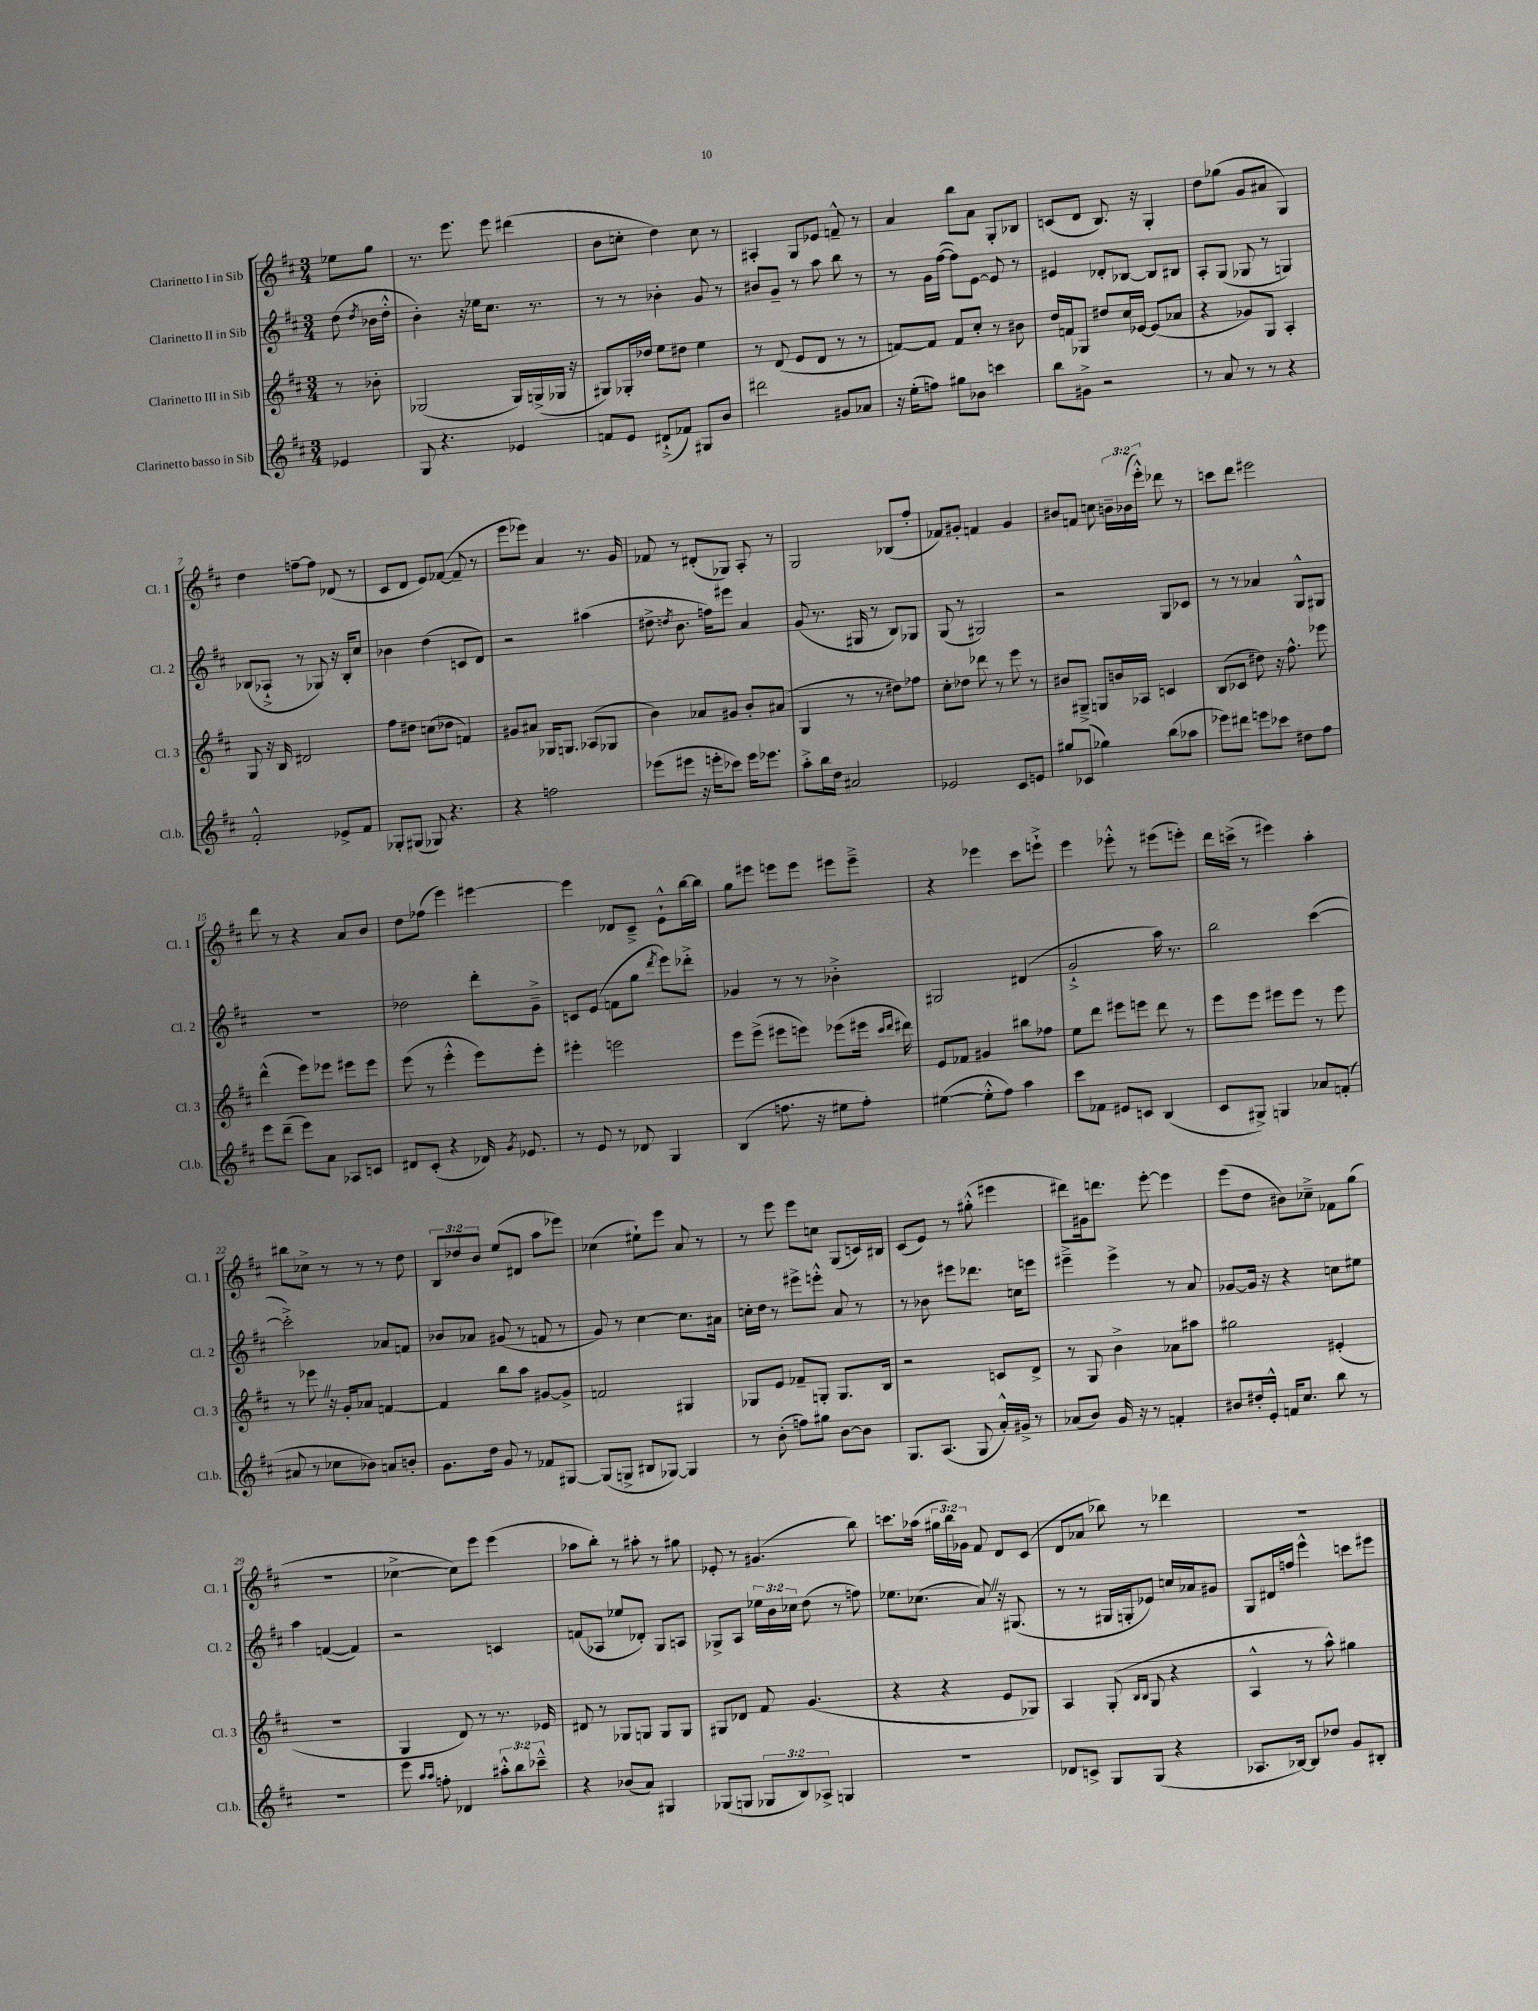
<<
\new StaffGroup <<
\new Staff = "s0" \with { instrumentName = "Clarinetto I in Sib" shortInstrumentName = "Cl. 1" } {
    \clef treble \key d \major \numericTimeSignature \time 3/4 \override Staff.TupletNumber.text = #tuplet-number::calc-fraction-text \partial 4
    \autoBeamOff ees''8[ g''8] |
    r8. e'''8. e'''8 dis'''4( |
    b'8[ c''8]-. d''4) c''8 r8 |
    ais4-. g8[ ees'8] f'8---^ r8 |
    a'4 b''8[ a'8] g8[-. bes8] |
    c'8[( d'8] b8.) r16 g4-. |
    d''8[ ges''8]( g'8[ ais'8] g4) |
    d''4 f''8[~-- f''8] des'8( r8 |
    cis'8[ d'8] e'8[) fes'8]~( fes'8-- r8 |
    e'''8[ ees'''8]) a'4 r8. g'16 |
    fes'8 r8 dis'8[-.( ges8]) a8-. r8 |
    g2 bes8[( fis''8]-. |
    fes'8[) gis'8]-. f'4 gis'4 |
    bis'8[ f'8] c''8 \tuplet 3/2 { b'16[-- bes'16( e'''16]-.-^) } des'''8 r8 |
    c'''8[ d'''8] eis'''2 |
    d'''8 r8 r4 a'8[ b'8] |
    d''8[ fes''8]( e'''4) eis'''4~ |
    eis'''4 des'8[ cis'8]---> e'8[-!-^ b''16~ b''16] |
    g''8[ eis'''8] e'''8[ e'''8] eis'''8[ eis'''8]---> |
    r4 ees'''4 cis'''8[ e'''8]-!-> |
    e'''4 ees'''8-.-^ r8 eis'''8[( e'''8]-.) |
    d'''16[ c'''16]->( r8 eis'''4) a''4-. |
    bis''8[ ces''8]-> r8 r8 r8 d''8 |
    \tuplet 3/2 { b8[ des''8 b'8] } e''8[( dis'8] a''8[ ees'''8]) |
    ces''4( eis''8[-!) e'''8] a'8 r8 |
    r8 e'''8 e'''8[ c''8] g8[( c'16) bis16] |
    cis'8[( e'8]) r8 gis''8-.-^( eis'''4 |
    dis'''8[) gis'16 d'''8.] e'''8~-. e'''4 |
    e'''8[( d''8] bis'8[) ces''8]---> fes'8[ g''8]( |
    R2. |
    ces''4~-> ces''8[) e'''8] e'''4( |
    aes''8[ b''8]-.) r8 ais''8-. r8 gis''8 |
    ees'8-. r8 gis'4.( b''8) |
    c'''8.[ aes''16]( \tuplet 3/2 { gis''16[ b''16) ges'16] } fis'8 d'8[ cis'8]( |
    d'8[ aes'8] bes''8) r8 des'''4 |
    R2. \bar "|." |
}
\new Staff = "s1" \with { instrumentName = "Clarinetto II in Sib" shortInstrumentName = "Cl. 2" } {
    \clef treble \key d \major \numericTimeSignature \time 3/4 \override Staff.TupletNumber.text = #tuplet-number::calc-fraction-text \partial 4
    \autoBeamOff d''8( \acciaccatura { d''8 } bes'16[ d''16]-.-^ |
    b'4-.) r16 ees''16[ cis''8.] r8. |
    r8 r8 bes'4-. g'8 r8 |
    bis'8[ g'8]-- r8 a''8 b''8 r8 |
    r8 g'16[ fis''16]~( fis''8[) e'8]~ e'8 r8 |
    eis'4 des'8[-. bes8]~ bes8[ bis8] |
    a8[-. g8]( ges8 r8 g4) |
    bes8[( aes8]-!-> r8 ges8) r16 bes16[-. cis''8] |
    bes'4 d''4( c'8[ d'8]) |
    r2 ais''4( |
    dis''8-> \acciaccatura { d''8 } b'8. f''16[) eis'''8] a'4 |
    g'8( r8. gis16 r8 b8[) ges8] |
    g8( r8 gis2) |
    r2 g8[ ces'8] |
    r8 r8 aes'4 g8[-^ gis8] |
    R2. |
    des''2 d'''8[-. g'8]---> |
    c'8[ e'8]( f'8[ g''8] \acciaccatura { d'''8 } e'''8[) des'''8]-.-> |
    ges'4 r8 r8 bes'4-.-> |
    gis2 dis'4( |
    g'2-!-> a''16) r8. |
    b''2 cis'''4~( |
    cis'''2-.->) aes'8[ f'8] |
    bes'8[ aes'8] gis'8( r8 f'8 r8 |
    g'8) r8 cis''4~ cis''8.[ ais'16] |
    c''16[-. d''16] r8 eis'''8[-> e'''8]-.-^ a'8 r8 |
    r8 bes'8 eis'''8[ des'''8.] c''16[ e'''8] |
    eis'''4---> eis'''4-> r8 a'8 |
    ges'8[~ ges'16] r16 r4 c''8[ eis''8] |
    a''4 f'4~( f'4) |
    r2 c'4 |
    f'8[( aes8] ees''8[ des'8]-.) g8[ a8] |
    ges8[-> a8] \tuplet 3/2 { ees''16[ b'16 ces''16] } d''8( r8 f''8) |
    ees''8.[ ces''8.]( a'8) \once \override BreathingSign.text = \markup { \musicglyph "scripts.caesura.straight" } \breathe r16 gis8.( |
    r8 r8 gis16[ g16-. ees'8]) c''16[ aes'16 gis'8] |
    g8[ dis'16 f''16] e'''4-^ c'''8[ eis'''8] \bar "|." |
}
\new Staff = "s2" \with { instrumentName = "Clarinetto III in Sib" shortInstrumentName = "Cl. 3" } {
    \clef treble \key d \major \numericTimeSignature \time 3/4 \partial 4
    \autoBeamOff r8 bes'8-. |
    ges2( ges16[) g16->( ges16] r16 |
    gis8[) ges16-. des''16] e''8[ dis''8] e''4 |
    r8 d'8( e'8[ d'8] r8 r8 |
    f'8[~) f'8] f'8[ cis''8]-. r8 bis'8 |
    d''16[ f'16 ges8] dis''8[ cis''16 ees'16]~ ees'8[( aes'8] |
    r4 ges'8[) g8] a4-. |
    g8 r16 b16 dis'2 |
    fis''8[ dis''8] c''8[( des''8] f'4) |
    gis'8[ ais'8] ges16[ g8.] aes8[( ges8] |
    b'4) aes'8[ gis'8] b'8[-. ais'8]( |
    g4 r8 r8 dis''8[) fes''8] |
    cis''8[-. des''8] des'''8 r8 e'''8 r8 |
    bis'8[ gis8]---> g8[ b'16 aes16] c'4 |
    b8[( ces'8] dis''8) r16 fis''8.-^ ees'''8 |
    d'''4-^( e'''8[) ees'''8] eis'''8[ eis'''8] |
    e'''8( r8 e'''4-.-^ e'''8[) e'''8]-. |
    eis'''4-. e'''2 |
    e'''8[ e'''8]->( eis'''8[ e'''8]) ees'''8[( eis'''16] \grace { cis'''16[ d'''16] } dis'''16) |
    e'8[ fes'8] gis'4 bis''8[ fes''8] |
    e''8[ d'''8] eis'''8[ e'''8] d'''8 r8 |
    e'''8[ e'''8] eis'''8[ eis'''8] r8 eis'''8 |
    r8 ees'''8 \once \override BreathingSign.text = \markup { \musicglyph "scripts.caesura.straight" } \breathe r16 g'16[-. aes'8] f'4~ |
    f'4 b''8[ a''8] gis'8[~ gis'8]-> |
    f'2 gis4 |
    ges8[ e'8] fes'8[-- g8]-. g8.[ b16] |
    r2 c'8[ d'8]-> |
    r8 g8 b'4-> aes'8[ ais''8] |
    gis''2 eis'4-.( |
    R2. |
    g4 d'8) r8 r8. ees'16 |
    dis'8 r8 ges8[ g8] g8[ g8] |
    gis8[ des'8] fis'8 g'4.( |
    r4 r4 e'8[ ges8]) |
    a4 g8-.( \grace { b16[ b16] } g8 r4 |
    a4-^ r8 a''8-^) gis''4 \bar "|." |
}
\new Staff = "s3" \with { instrumentName = "Clarinetto basso in Sib" shortInstrumentName = "Cl.b." } {
    \clef treble \key d \major \numericTimeSignature \time 3/4 \override Staff.TupletNumber.text = #tuplet-number::calc-fraction-text \partial 4
    \autoBeamOff ees'4 |
    g8 r4. ees'4 |
    f'8[ e'8] dis'8[-!->( fes'8]) gis8[ b'8] |
    dis'''2 gis'8[ aes'8] |
    r16 e''16[-.( f''8]) gis''8[ bes'8] c'''4 |
    b''8[ gis'8]-> r2 |
    r8 a'8 r8 r8 r4 |
    fis'2-.-^ ees'8[-> fis'8] |
    ges8[-. gis8]( ges8) r4. |
    r4 f''2 |
    ees'''8[( eis'''8] r16 e'''16[-. ces'''8]) e'''16[ ees'''8.] |
    a''8[-.-> b''16 d''16] ais'2 |
    ees'2 cis'8[ e'8] |
    gis''8[ ces'8]( ges''4) b''8[( aes''8] |
    ees'''8[) dis'''8] e'''8[ ces'''8] dis''8[ fis''8] |
    e'''8[ d'''8]--( e'''8[) a'8] aes8[ c'8] |
    dis'8[ cis'8]-.( r4 des'16) \acciaccatura { g'8 } ees'8. |
    r8 e'8 r8 des'8 g4 |
    b4( f''8. r16 eis''8[ f''8]-.) |
    eis''4~( eis''8[-.-^ fis''8]) a''4 |
    cis'''8[ fes'8] eis'8[ c'8] b4( |
    cis'8[ gis8]->) g4 aes'8[ f'8]-.( |
    ais'8 r8 ces''8[ bes'8]) a'8[ b'8]-. |
    g'8.[ d''16] g'8 r8 fes'8[ gis8]~ |
    gis8[( g8]-> bis8[ ges8]~) ges4 |
    r8 b'8-.( f''8[) gis''8] b'8[~ b'8] |
    g8.[ a8.]( g8 a'16[-.-^) gis'16]-> r8 |
    aes'8[( b'8]) g'16 r16 r8 f'4-. |
    bis'8[ dis''16-. e'16]-.-^ f'16[ cis''8.] b''8 r8 |
    R2. |
    e'''8 \grace { a''16[ a''16] } f''8-. des'4 \tuplet 3/2 { ais''8[-.-^ b''8 ces'''8]---^ } |
    r4 bes'8[( a'8]) gis4 |
    ges8[( g8] \tuplet 3/2 { ges8[ b8) aes8]-> } g4 |
    R2. |
    des'8[ c'8]-> g8[ g8]( r4 |
    aes8.[ bes16]~) bes8[ des''8] g'8[ bis8]-. \bar "|." |
}
>>
>>
